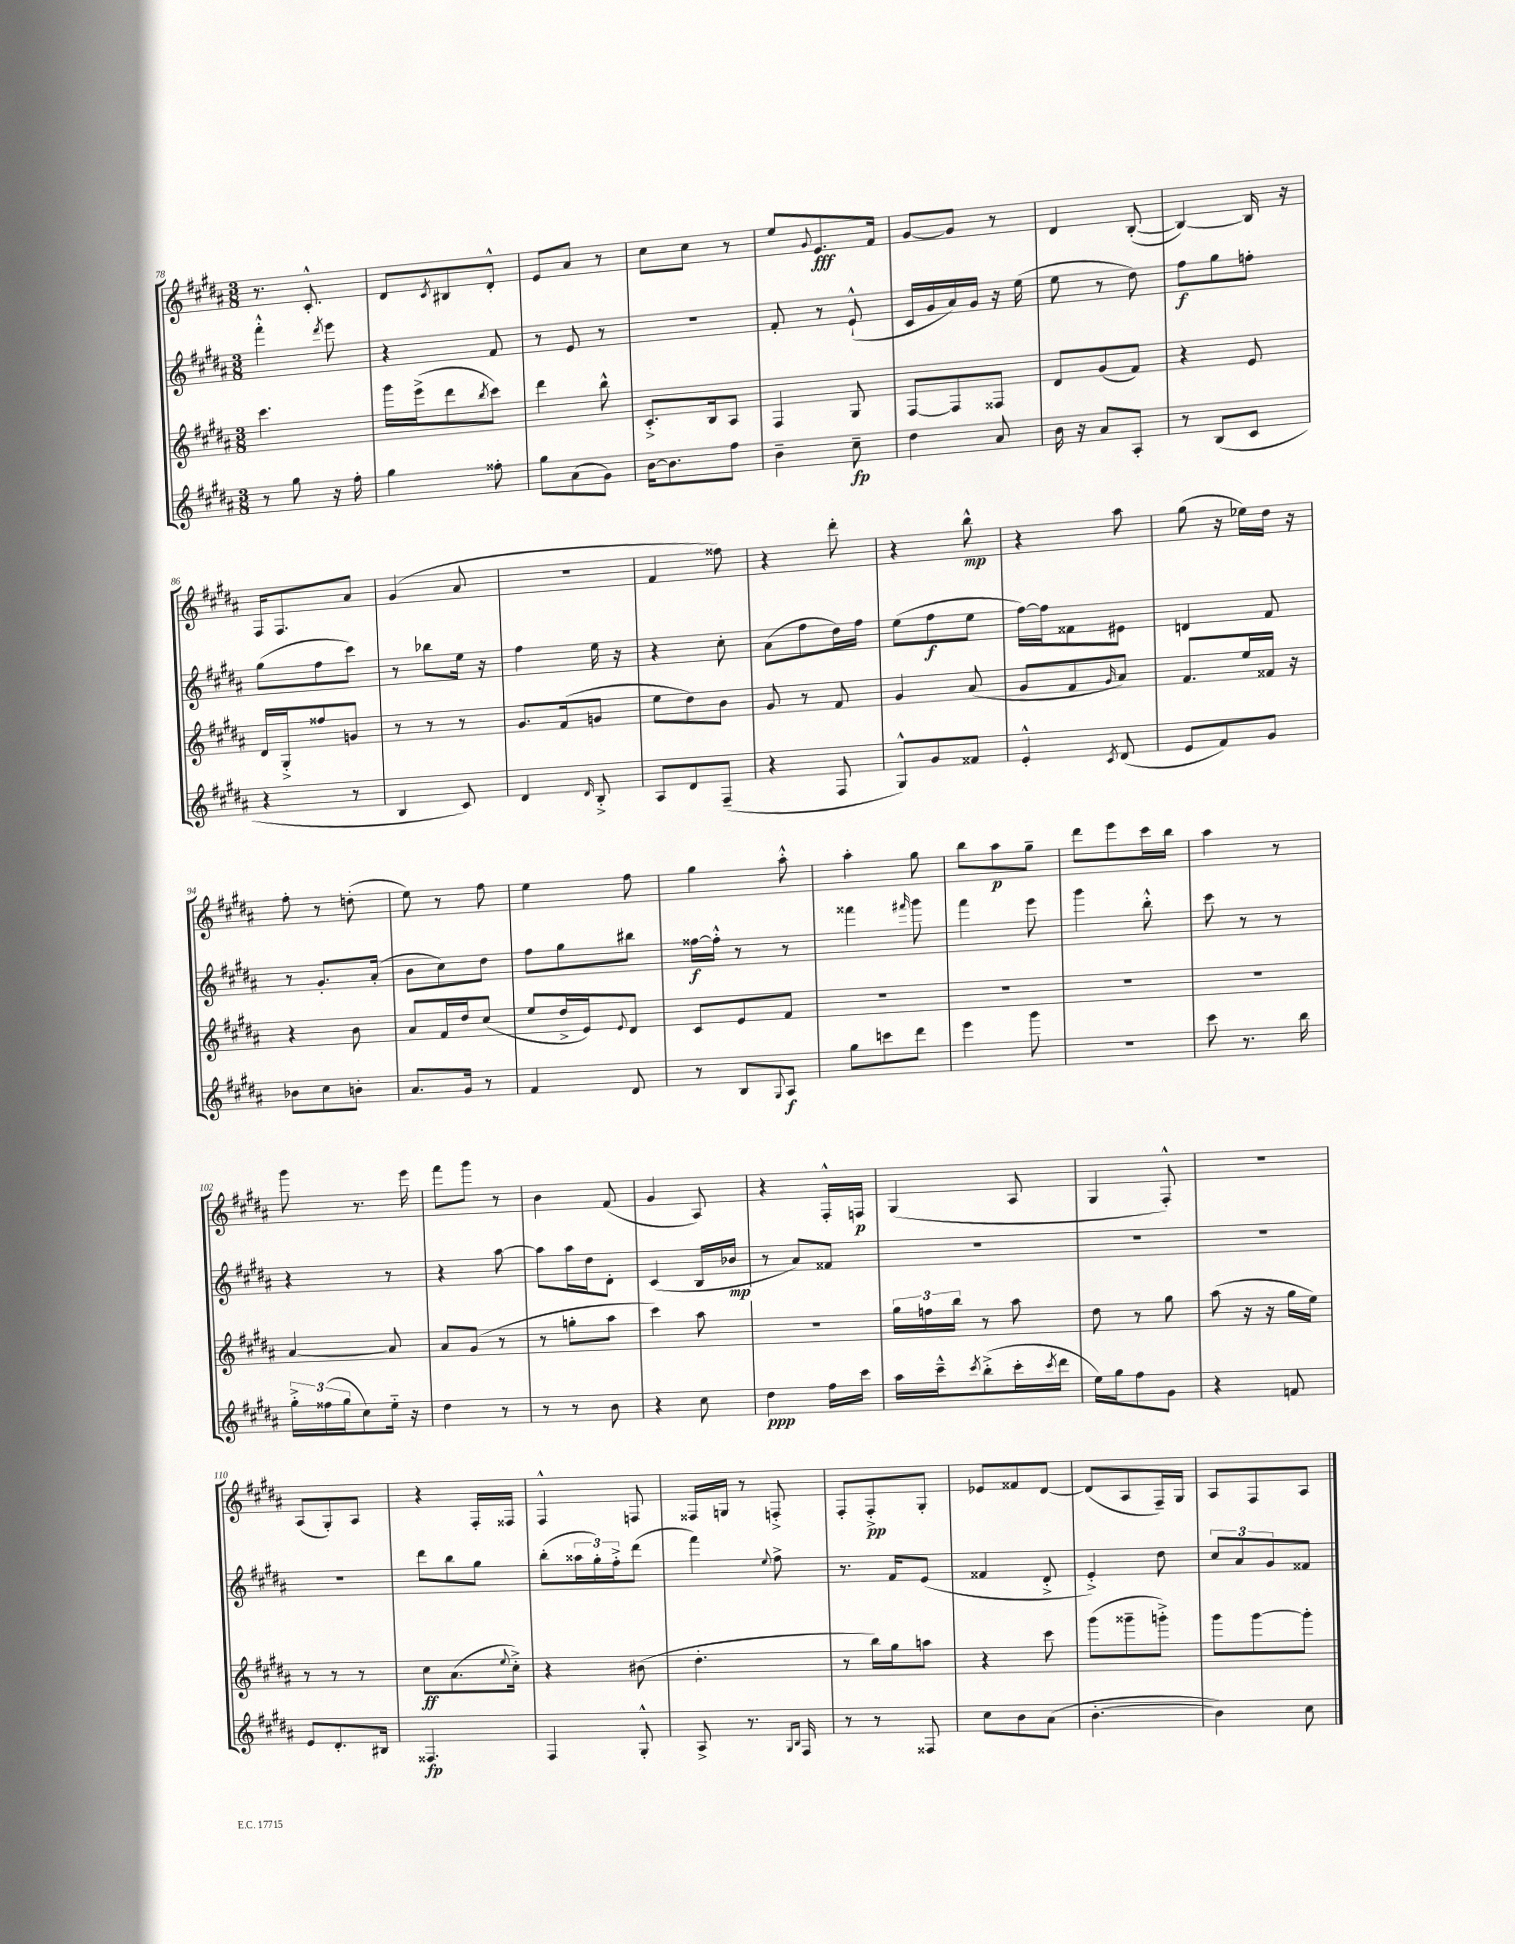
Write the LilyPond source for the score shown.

<<
\new StaffGroup <<
\new Staff = "s0" {
    \clef treble \key b \major \numericTimeSignature \time 3/8
    r8. cis'8.-.-^ |
    dis'8 \acciaccatura { cis'8 } bis8 dis'8-.-^ |
    e'8 ais'8 r8 |
    cis''8 cis''8 r8 |
    e''8 \appoggiatura { gis'8 } e'8.\fff fis'16 |
    gis'8~ gis'8 r8 |
    dis'4 b8~-.( |
    b4~) b16 r16 |
    fis16 fis8. ais'8 |
    gis'4( ais'8 |
    R4. |
    fis'4 fisis''8) |
    r4 dis'''8-. |
    r4 b''8-^\mp |
    r4 ais''8 |
    gis''8( r16 ees''16) dis''16 r16 |
    fis''8-. r8 d''8-.( |
    e''8) r8 fis''8 |
    e''4 fis''8 |
    gis''4 ais''8-.-^ |
    ais''4-. gis''8 |
    b''8 ais''8\p gis''8-- |
    dis'''8 e'''8 cis'''16 b''16 |
    ais''4 r8 |
    gis'''8 r8. e'''16 |
    fis'''8 gis'''8 r8 |
    b'4 fis'8( |
    gis'4 ais8) |
    r4 fis16-.-^ f16\p |
    gis4( ais8 |
    gis4 fis8-.-^) |
    R4. |
    ais8( gis8-.) ais8 |
    r4 fis16-. fisis16 |
    fis4-^ f8 |
    fisis16 g16 r8 f8-.-> |
    fis8-. fis8-.->\pp gis8-. |
    ees'8 fisis'8 dis'8~ |
    dis'8( ais8 fis16--) gis16 |
    ais8 fis8 ais8 \bar "|." |
}
\new Staff = "s1" {
    \clef treble \key b \major \numericTimeSignature \time 3/8
    fis'''4-.-^ \acciaccatura { dis'''8 } e'''8 |
    r4 fis'8 |
    r8 e'8 r8 |
    R4. |
    fis'8-. r8 e'8-!-^( |
    cis'16 gis'16 ais'16) gis'16 r16 e''16( |
    e''8 r8 dis''8) |
    fis''8\f gis''8 f''8-. |
    gis''8( fis''8 cis'''8) |
    r8 bes''8 e''16 r16 |
    fis''4 e''16 r16 |
    r4 cis''8-. |
    ais'8( fis''8 dis''16) fis''16 |
    e''8( fis''8\f e''8 |
    fis''16~) fis''16 fisis'8 eis'8 |
    d'4 fis'8 |
    r8 gis'8.-. ais'16-.( |
    b'8 cis''8) dis''8 |
    fis''8 gis''8 bis''8 |
    fisis''16~\f fisis''16-.-^ r8 r8 |
    fisis'''4 \grace { fis'''16 } gis'''8 |
    fis'''4 e'''8 |
    gis'''4 b''8-.-^ |
    cis'''8 r8 r8 |
    r4 r8 |
    r4 ais''8~ |
    ais''8 ais''16 dis''16 dis'8-. |
    cis'4( b16 bes'16\mp |
    r8 ais'8) fisis'8 |
    R4. |
    R4. |
    R4. |
    R4. |
    dis'''8 b''8 gis''8 |
    b''8-.( \tuplet 3/2 { aisis''16 gis''16-.) fis''16-.-> } dis'''8( |
    fis'''4) \appoggiatura { e''8 } fis''8-> |
    r8. fis'16 e'8( |
    fisis'4 dis'8-.-> |
    e'4-.->) dis''8 |
    \tuplet 3/2 { cis''8 ais'8 gis'8 } fisis'8 \bar "|." |
}
\new Staff = "s2" {
    \clef treble \key b \major \numericTimeSignature \time 3/8
    cis'''4. |
    gis'''16 e'''16->( dis'''8 \acciaccatura { b''8 } cis'''8) |
    dis'''4 b''8-^ |
    cis'8.-.-> b16 ais8 |
    fis4 gis8 |
    fis8~ fis8 fisis8 |
    dis'8 gis'8( fis'8) |
    r4 e'8 |
    dis'16 gis16-.-> fisis''8 g'8 |
    r8 r8 r8 |
    gis'8. fis'16( g'8 |
    e''8 dis''8) b'8 |
    gis'8 r8 fis'8 |
    gis'4 ais'8( |
    gis'8 fis'8 \grace { gis'16 } ais'8) |
    fis'8. e''16 fisis'16 r16 |
    r4 b'8 |
    ais'8 fis'16 dis''16 cis''8( |
    e''8 dis''16-> e'16) \appoggiatura { e'8 } dis'8 |
    cis'8 e'8 fis'8 |
    R4. |
    R4. |
    R4. |
    R4. |
    ais'4~ ais'8 |
    ais'8 gis'8( r8 |
    r8 g''8-. ais''8 |
    cis'''4) ais''8 |
    R4. |
    \tuplet 3/2 { gis''16 f''16 b''16 } r8 ais''8 |
    dis''8 r8 gis''8 |
    ais''8( r16 r16 gis''16 e''16) |
    r8 r8 r8 |
    cis''8\ff ais'8.( \appoggiatura { e''8 } cis''16-.->) |
    r4 bis'8( |
    dis''4.-. |
    r8 b''16) gis''16 a''8 |
    r4 cis'''8 |
    gis'''8( gisis'''8-- g'''8-.->) |
    gis'''8 gis'''8~ gis'''8-. \bar "|." |
}
\new Staff = "s3" {
    \clef treble \key b \major \numericTimeSignature \time 3/8
    r8 gis''8 r16 fis''16-. |
    gis''4 fisis''8-. |
    gis''8 ais'8( gis'8) |
    b'16~ b'8. fis''8 |
    b'4-- cis''8--\fp |
    dis''4 ais'8 |
    b'16 r16 ais'8 ais8-. |
    r8 b8( cis'8 |
    r4 r8 |
    b4 cis'8) |
    dis'4 \grace { dis'16 } b8-.-> |
    ais8 dis'8 fis8--( |
    r4 fis8 |
    gis8-^) gis'8 fisis'8 |
    e'4-.-^ \acciaccatura { cis'8 } dis'8( |
    e'8 fis'8) gis'8 |
    bes'8 cis''8 b'8-. |
    ais'8. gis'16 r8 |
    fis'4 dis'8 |
    r8 b8 \appoggiatura { gis8 } ais8\f |
    gis''8 c'''8 dis'''8 |
    e'''4 gis'''8 |
    R4. |
    cis'''8 r8. b''16 |
    \tuplet 3/2 { gis''16-.-> fisis''16( gis''16 } cis''8) e''16-_ r16 |
    dis''4 r8 |
    r8 r8 b'8 |
    r4 cis''8 |
    dis''4\ppp fis''16 cis'''16 |
    ais''16 cis'''16---^ \acciaccatura { cis'''8 } b''8-.->( cis'''16-. \acciaccatura { cis'''8 } dis'''16 |
    e''16) gis''16 fis''8 gis'8 |
    r4 f'8 |
    e'8 dis'8.-. bis16 |
    fisis4.\fp |
    fis4 gis8-.-^ |
    ais8-> r8. \grace { gis16 b16 } fis16 |
    r8 r8 fisis8 |
    cis''8 b'8 ais'8( |
    b'4.~-. |
    b'4) cis''8 \bar "|." |
}
>>
>>
\layout { \context { \Score currentBarNumber = #78 } }
